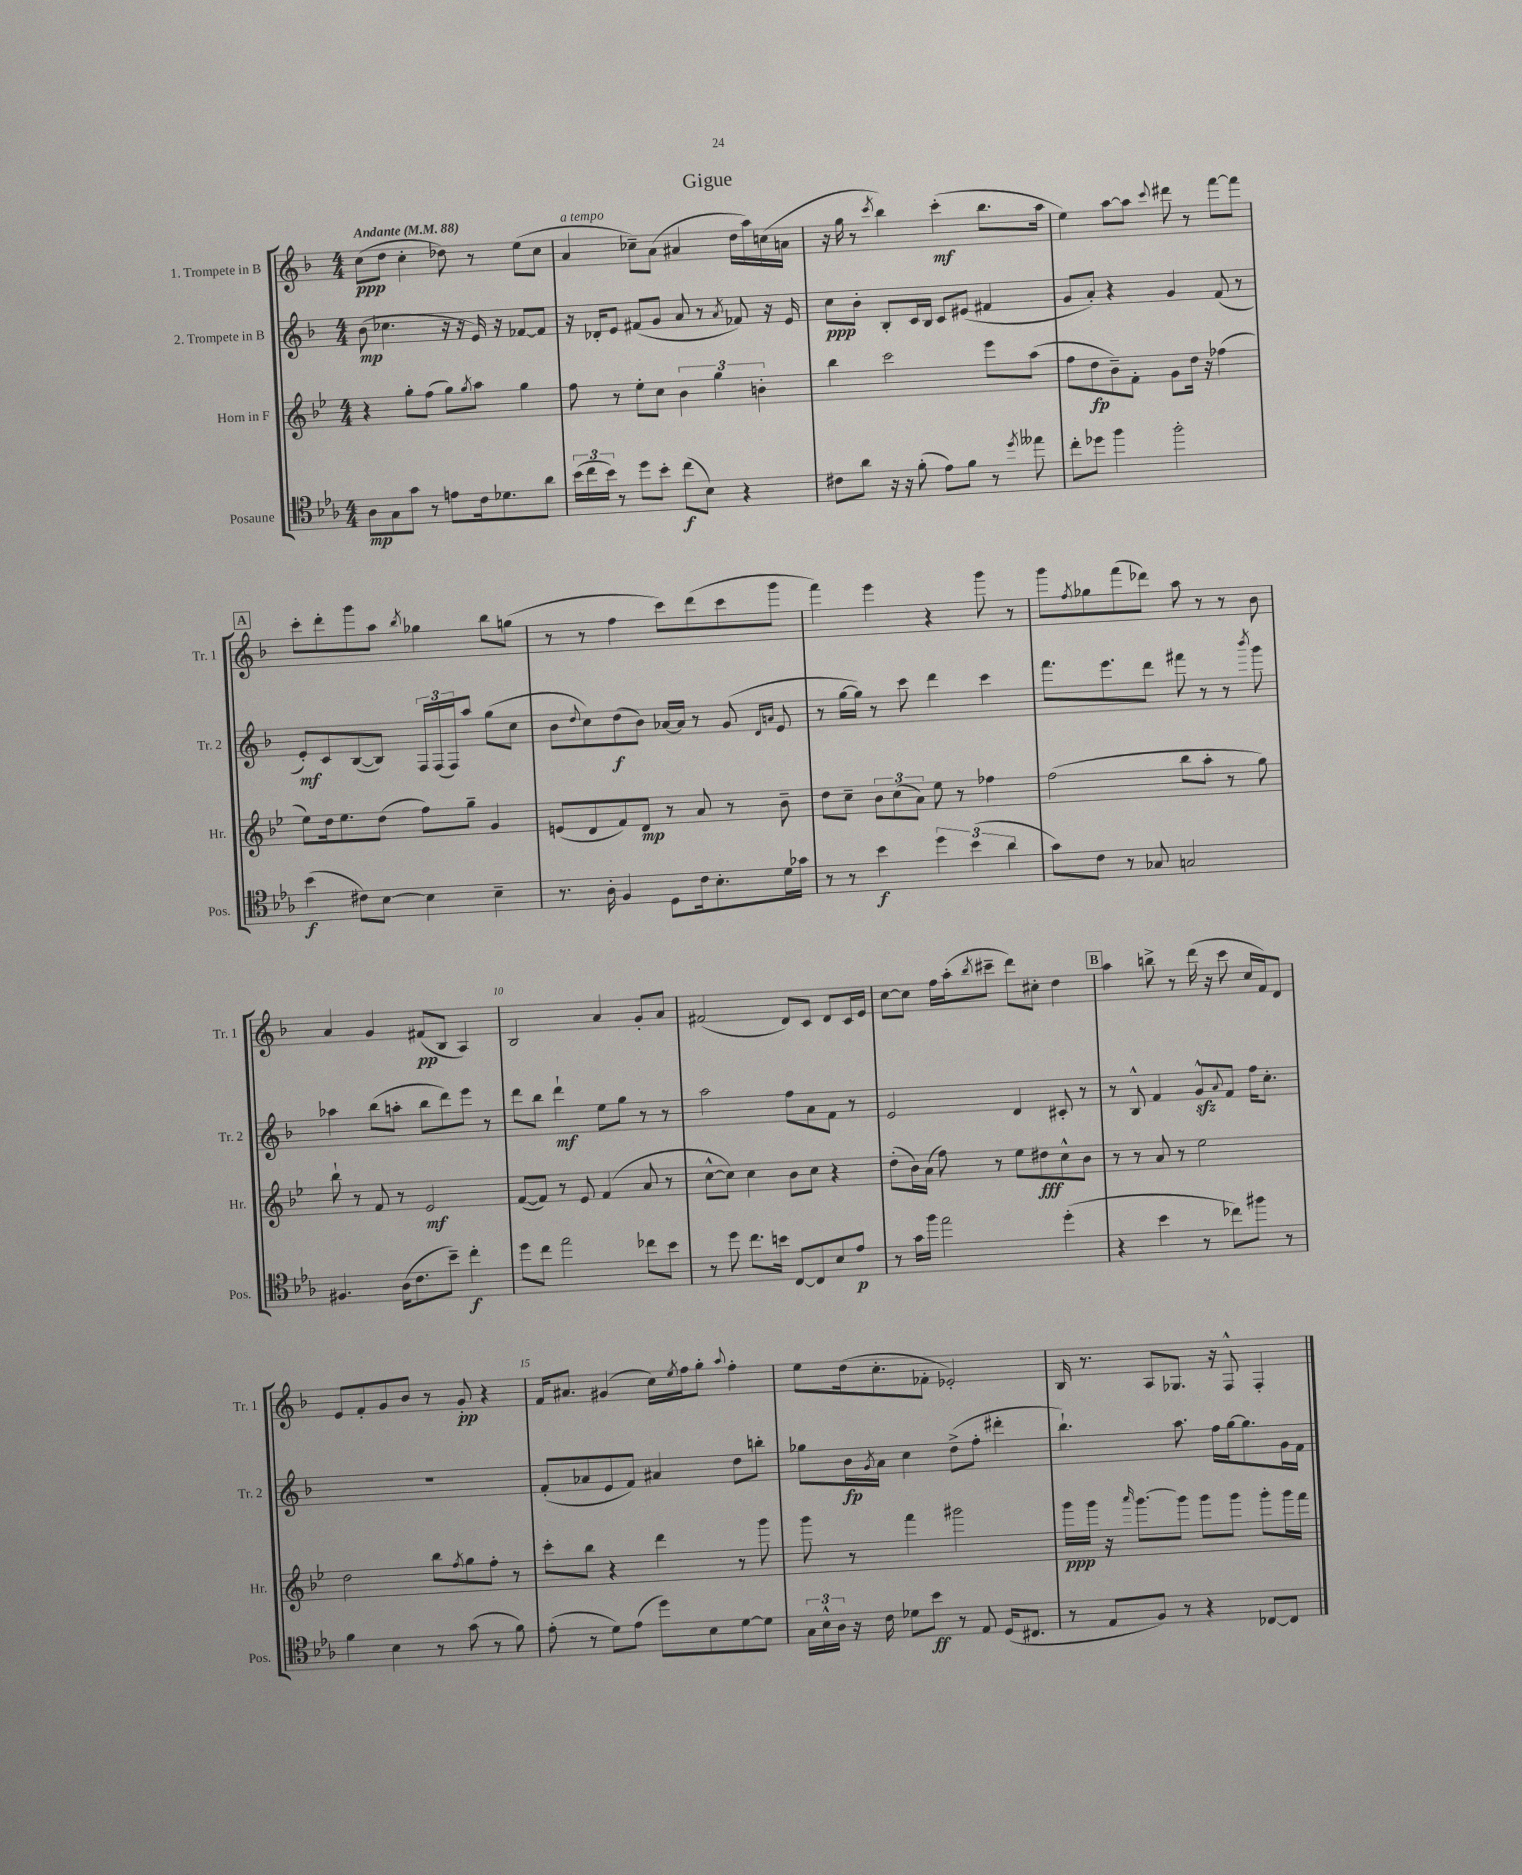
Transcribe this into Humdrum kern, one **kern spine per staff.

**kern	**kern	**kern	**kern
*staff4	*staff3	*staff2	*staff1
*clefC4	*clefG2	*clefG2	*clefG2
*k[b-e-a-]	*k[b-e-]	*k[b-]	*k[b-]
*M4/4	*M4/4	*M4/4	*M4/4
*MM88	*MM88	*MM88	*MM88
8A-	4r	(8b-	(8cc
8G	.	4.cc-	8dd
8g	8gg'	.	4cc'
8r	(8ff	.	.
8e	8gg)	16r	8dd-)
.	.	16r	.
.	8qgg	.	.
16c	8aa	16e)	8r
8.d-	.	16r	.
.	4gg	[8f-	(8ee
8a-	.	8f-]	8cc
=	=	=	=
(24b-	8ff	16r	4a
24cc	.	.	.
.	.	16d-'	.
24b-)	.	.	.
8r	8r	8e	.
8dd	8ee-'	(8f#	8cc-~)
8b-'	8cc	8g	(8a
(8cc	6b-	8a	4a#
8B-)	.	8r	.
.	6gg	.	.
.	.	8qa	.
4r	.	8f-)	16dd
.	.	.	16aa)
.	6b'	.	.
.	.	16r	(16cc
.	.	16e	16a
=	=	=	=
8c#	4bb-	8cc	16r
.	.	.	16gg
8a-	.	8b-'	8r
.	.	.	8qccc
16r	2ccc	8B-'	4bb-)
16r	.	.	.
(8f'	.	16c	.
.	.	16B-	.
8e-)	.	8c	(4ccc'
8f	.	(8e#	.
8r	8eee-	4f#	8.bb-
8qdd	.	.	.
8ee--	(8aa	.	.
.	.	.	16aa
=	=	=	=
8cc'	8ff	8g	4ee)
8dd-	8dd	8a')	.
4ff	8b-~)	4r	[8aa
.	8f'	.	8aa]
.	.	.	8qqccc
2ff'	8g	4g	8ddd#
.	16dd	.	8r
.	16r	.	.
.	(4ff-	(8f	[8fff
.	.	8r	8fff]
=	=	=	=
(4b-	8ee-)	8e')	8ccc'
.	16dd	8c	8ddd'
.	8.ee-	.	.
8c#)	.	([8B-	8ggg
[8B-	(8dd	8B-])	8aa
.	.	.	8qbb-
4B-]	8ff)	24F	4gg-
.	.	(24F	.
.	.	24F)	.
.	8gg~	8aa	.
4B-~	4g	(8gg	8bb-
.	.	8cc	(8gg
=	=	=	=
8.r	(8e	8b-	8r
.	.	8qqdd	.
.	8d	8cc)	8r
16A-'	.	.	.
4F	8f)	(8dd	4ff
.	8d	8b-)	.
8D	8r	[16a-	8ccc)
.	.	16a-]	.
16c	8a	8r	(8ddd
8.B-'	.	.	.
.	8r	(8g	8ccc
.	.	16qqd	.
.	.	16qqa	.
16d	8b-~	8e	8ggg
16g-	.	.	.
=	=	=	=
8r	8dd	8r	4fff)
8r	8cc~	[16gg	.
.	.	16gg])	.
4b-	12b-	8r	4eee
.	(12cc	.	.
.	.	8ccc	.
.	12a)	.	.
6dd	8ee-	4ddd	4r
.	8r	.	.
(6b-	.	.	.
.	4ff-	4ccc	8ggg
6a-	.	.	.
.	.	.	8r
=	=	=	=
8g)	(2ff	8.fff	8ggg
.	.	.	8qff
8c	.	.	8gg-
.	.	8.eee	.
8r	.	.	(8fff
8G-	.	8ddd	8ddd-)
2G	8bb-	8fff#	8aa
.	8aa'	8r	8r
.	8r	8r	8r
.	.	8qbbb-	.
.	8gg)	8ggg	8b-
=	=	=	=
4.F#	8bb-`	4aa-	4a
.	8r	.	.
.	8f	(8bb-	4g
(16A-	8r	8aa'	.
8.c	.	.	.
.	2e-	8bb-	(8f#
8b-~)	.	8ddd)	8B-
4cc'	.	8eee	4A)
.	.	8r	.
=	=	=	=
8dd	([8f	8ddd	2B-
8cc	8f])	8bb-	.
2ee-	8r	4ddd`	.
.	8e-	.	.
.	(4f	8ee	4a
.	.	8gg	.
8cc-	8a	8r	8g'
8b-	8r	8r	8a
=	=	=	=
8r	[8cc^^	2aa	(2f#
8dd	8cc])	.	.
8.cc	4cc	.	.
16b	.	.	.
[8C	8b-	8ff	8d)
8C]	8cc	8a	8c
8B-	4r	8f	8d
8e-	.	8r	16c
.	.	.	16e
=	=	=	=
8r	(8dd'	2e	[8cc
16g	16b-)	.	8cc]
16ff	(16a	.	.
2ee-	8ff)	.	16ff
.	.	.	(16aa'
.	.	.	8qbb-
.	8r	.	8ccc#~
.	8ee-	4d	8ddd)
.	8dd#	.	8cc#'
(4dd'	8cc^^	8c#'	4dd
.	8b-	8r	.
=	=	=	=
4r	8r	8r	4aa
.	8r	8B-^^	.
4b-	8a	4f	8bb^
.	8r	.	8r
8r	2ee-	8g^^	(16ddd
.	.	.	16r
.	.	8qqa	.
8cc-)	.	8f	8ccc
8ff#	.	16ff	16cc
.	.	8.cc'	16f)
8r	.	.	8d
=	=	=	=
4f	2dd	1r	8e
.	.	.	8f'
4B-	.	.	8g
.	.	.	8b-
8r	8bb-	.	8r
.	8qff	.	.
(8g	8gg	.	8g'
8r	8ff'	.	4r
8f)	8r	.	.
=	=	=	=
(8e-'	8ccc'	(8f'	16f
.	.	.	8.a#
8r	8bb-	8a-	.
8d)	4r	8e	(4g#
(8e-	.	8f)	.
8dd)	4ddd	4a#	16cc)
.	.	.	8qee
.	.	.	16ff
8B-	.	.	8gg'
.	.	.	8qqaa
[8d	8r	8dd	4ff'
8d]	8ggg	8bb'	.
=	=	=	=
24G	8ggg	8gg-	8ee
24B-^^	.	.	.
24A-	.	.	.
16r	8r	16b-	(16dd
.	.	8qg	.
16c	.	16a	8.cc'
8d-	4fff	4cc	.
8b-	.	.	8f-'
8r	2ggg#	(8dd^	2e-')
8E-	.	8ff'	.
(16D	.	4ddd#'	.
8.C#	.	.	.
=	=	=	=
8r	16ggg	4.bb-`)	16B-
.	16ggg	.	8.r
8E-	16r	.	.
.	16qqaaa	.	.
.	[8.ggg	.	.
8F)	.	.	8A
8r	8ggg]	8.aa	8.G-
4r	8ggg	.	.
.	.	16ff	16r
.	8ggg	[16gg	8F^^
.	.	8.gg]	.
[8C-	8ggg'	.	4F'
8C-]	16ggg	16g	.
.	16fff	16f	.
==	==	==	==
*-	*-	*-	*-
